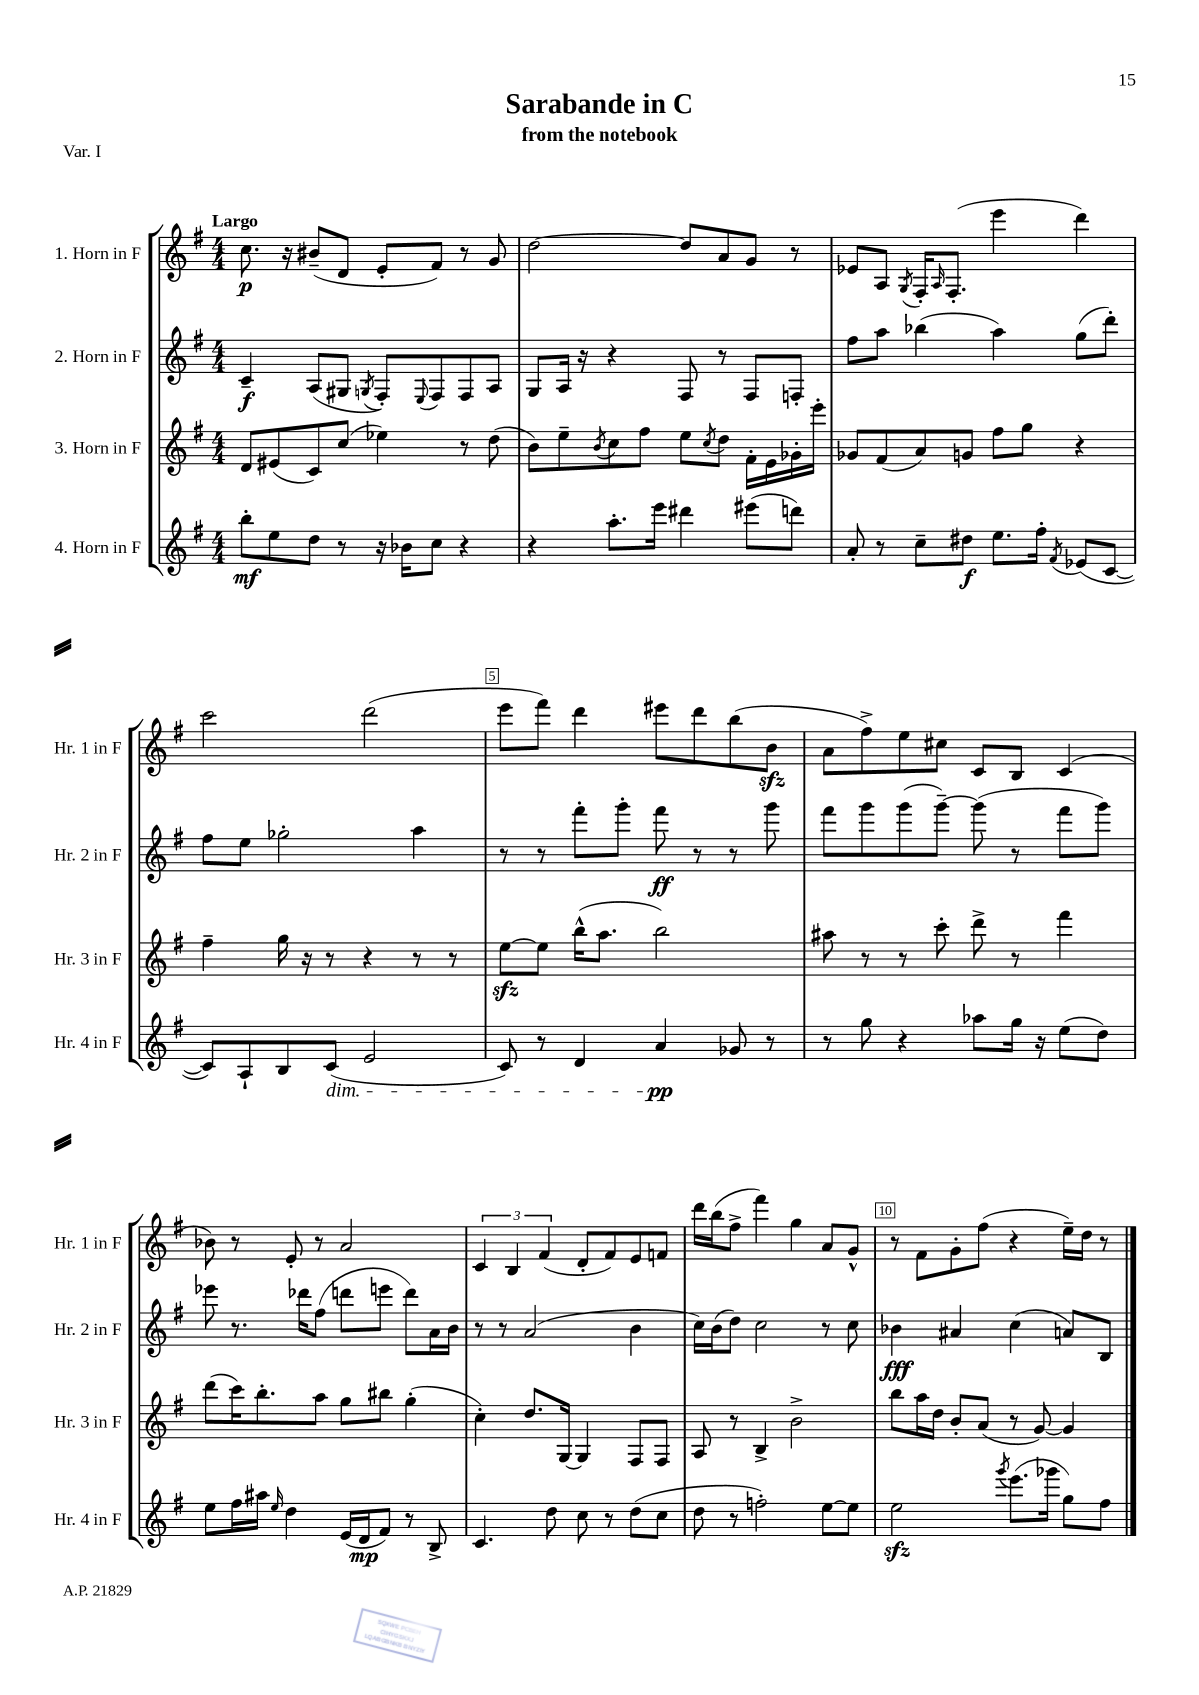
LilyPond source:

\header { title = "Sarabande in C" subtitle = "from the notebook" piece = "Var. I" }
<<
\new StaffGroup <<
\new Staff = "s0" \with { instrumentName = "1. Horn in F" shortInstrumentName = "Hr. 1 in F" } {
    \clef treble \key g \major \numericTimeSignature \time 4/4 \tempo "Largo"
    c''8.\p r16 bis'8--( d'8 e'8-. fis'8) r8 g'8 |
    d''2~ d''8 a'8 g'8 r8 |
    ees'8 a8 \acciaccatura { g8 } fis16-. \grace { a16 } fis8.-.( e'''4 d'''4) |
    c'''2 d'''2( |
    e'''8 fis'''8) d'''4 eis'''8 d'''8 b''8( b'8\sfz |
    a'8 fis''8->) e''8 cis''8 c'8 b8 c'4( |
    bes'8) r8 e'8-. r8 a'2 |
    \tuplet 3/2 { c'4 b4 fis'4( } d'8-. fis'8) e'8 f'8 |
    d'''16 b''16( fis''8-> fis'''4) g''4 a'8 g'8-^ |
    r8 fis'8 g'8-. fis''8( r4 e''16--) d''16 r8 \bar "|." |
}
\new Staff = "s1" \with { instrumentName = "2. Horn in F" shortInstrumentName = "Hr. 2 in F" } {
    \clef treble \key g \major \numericTimeSignature \time 4/4
    c'4--\f a8( gis8 \acciaccatura { g8 } fis8-.) \appoggiatura { e8 } fis8 fis8 a8 |
    g8 a16 r16 r4 fis8 r8 fis8 f8-. |
    fis''8 a''8 bes''4( a''4) g''8( d'''8-.) |
    fis''8 e''8 ges''2-. a''4 |
    r8 r8 fis'''8-. g'''8-. fis'''8\ff r8 r8 g'''8 |
    fis'''8 g'''8 g'''8( g'''8~--) g'''8( r8 fis'''8 g'''8) |
    ees'''8 r8. des'''16 fis''8( d'''8 e'''8 d'''8) a'16 b'16 |
    r8 r8 a'2( b'4 |
    c''16) b'16( d''8) c''2 r8 c''8 |
    bes'4\fff ais'4 c''4( a'8) b8 \bar "|." |
}
\new Staff = "s2" \with { instrumentName = "3. Horn in F" shortInstrumentName = "Hr. 3 in F" } {
    \clef treble \key g \major \numericTimeSignature \time 4/4
    d'8 eis'8( c'8) c''8( ees''4) r8 d''8( |
    b'8) e''8-- \acciaccatura { b'8 } c''8 fis''8 e''8 \acciaccatura { c''8 } d''8 fis'16-. e'16 ges'16-. e'''16-. |
    ges'8 fis'8( a'8) g'8 fis''8 g''8 r4 |
    fis''4-- g''16 r16 r8 r4 r8 r8 |
    e''8~\sfz e''8 b''16-^( a''8. b''2) |
    ais''8 r8 r8 c'''8-. d'''8-> r8 fis'''4 |
    d'''8( c'''16) b''8.-. a''8 g''8 bis''8 g''4-.( |
    c''4-.) d''8. g16~ g4 fis8 fis8 |
    a8 r8 b4-> b'2-> |
    b''8 a''16 d''16 b'8-. a'8( r8 g'8~) g'4 \bar "|." |
}
\new Staff = "s3" \with { instrumentName = "4. Horn in F" shortInstrumentName = "Hr. 4 in F" } {
    \clef treble \key g \major \numericTimeSignature \time 4/4
    b''8-.\mf e''8 d''8 r8 r16 bes'16 c''8 r4 |
    r4 a''8.-. e'''16 dis'''4 eis'''8( d'''8) |
    a'8-. r8 c''8-- dis''8\f e''8. fis''16-. \acciaccatura { fis'8 } ees'8( c'8~ |
    c'8) a8-! b8 c'8\dim( e'2 |
    c'8) r8 d'4 a'4\pp\! ges'8 r8 |
    r8 g''8 r4 aes''8 g''16 r16 e''8( d''8) |
    e''8 fis''16 ais''16 \grace { e''16 } d''4 e'16( d'16\mp fis'8) r8 b8-> |
    c'4. d''8 c''8 r8 d''8( c''8 |
    d''8 r8 f''2-.) e''8~ e''8 |
    e''2\sfz \acciaccatura { g'''8 } e'''8.( ges'''16 g''8) fis''8 \bar "|." |
}
>>
>>
\layout { \context { \Score \override BarNumber.break-visibility = ##(#f #t #t) barNumberVisibility = #(every-nth-bar-number-visible 5) \override BarNumber.stencil = #(make-stencil-boxer 0.1 0.3 ly:text-interface::print) } }
